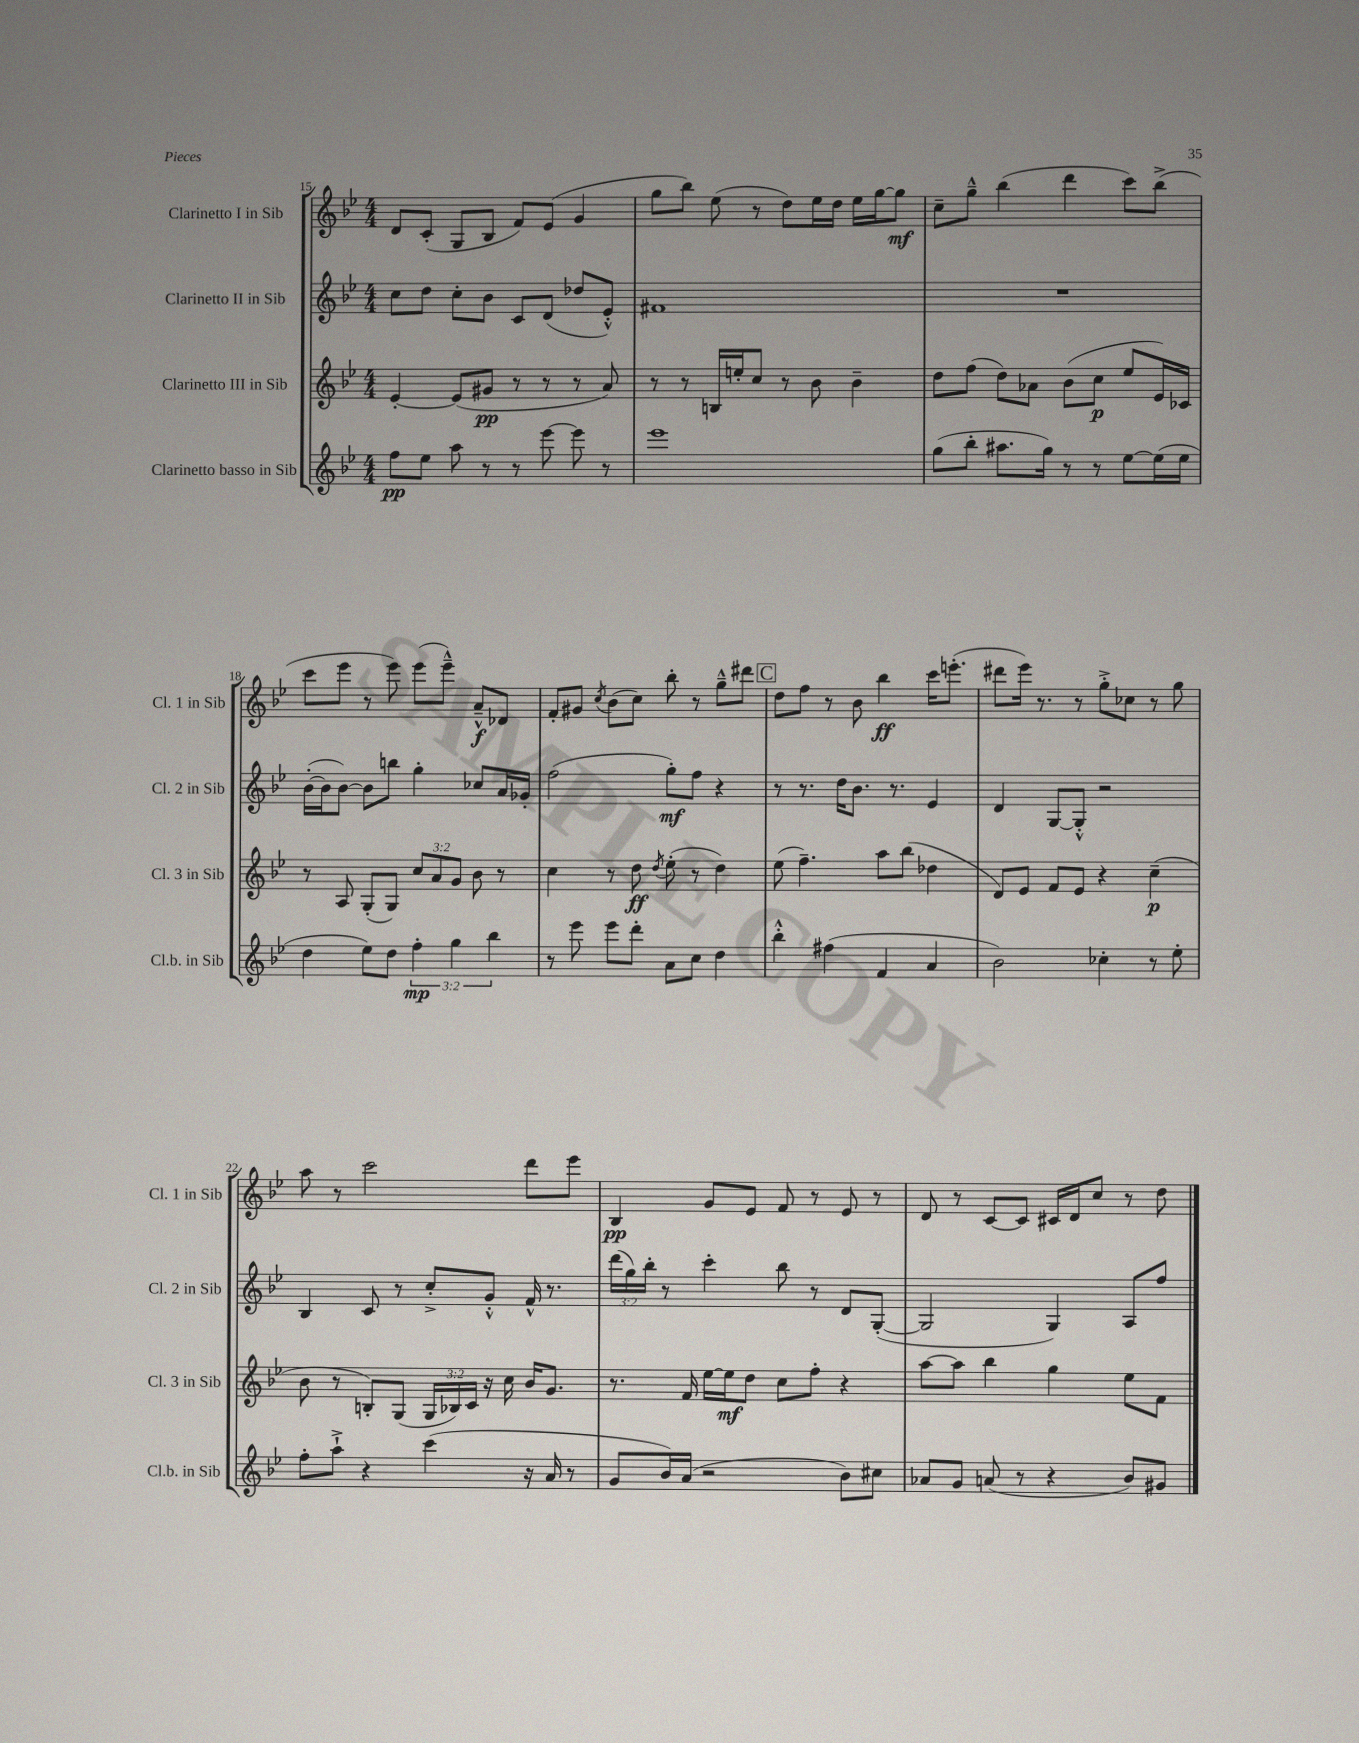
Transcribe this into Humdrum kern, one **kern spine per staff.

**kern	**dynam	**kern	**dynam	**kern	**dynam	**kern	**dynam
*part4	*part4	*part3	*part3	*part2	*part2	*part1	*part1
*staff4	*staff4	*staff3	*staff3	*staff2	*staff2	*staff1	*staff1
*I"Clarinetto basso in Sib	*	*I"Clarinetto III in Sib	*	*I"Clarinetto II in Sib	*	*I"Clarinetto I in Sib	*
*I'Cl.b. in Sib	*	*I'Cl. 3 in Sib	*	*I'Cl. 2 in Sib	*	*I'Cl. 1 in Sib	*
*clefG2	*	*clefG2	*	*clefG2	*	*clefG2	*
*k[b-e-]	*	*k[b-e-]	*	*k[b-e-]	*	*k[b-e-]	*
*M4/4	*	*M4/4	*	*M4/4	*	*M4/4	*
=15	=15	=15	=15	=15	=15	=15	=15
8ff\L	pp	[4e-'/	.	8cc\L	.	8d/L	.
8ee-\J	.	.	.	8dd\J	.	(8c'/J	.
8aa\	.	(8e-/L]	.	8cc'\L	.	8G/L	.
8r	.	8g#X/J	pp	8b-\J	.	8B-/J	.
8r	.	8r	.	8c/L	.	8f/L)	.
[8eee-\	.	8r	.	(8d/J	.	(8e-/J	.
8eee-\]	.	8r	.	8dd-X/L	.	4g/	.
8r	.	8a/)	.	8e-'^^/J)	.	.	.
=16	=16	=16	=16	=16	=16	=16	=16
1eee-	.	8r	.	1f#X	.	8gg\L	.
.	.	8r	.	.	.	8bb-\J)	.
.	.	16Bn/LL	.	.	.	(8ee-\	.
.	.	16een'/J	.	.	.	.	.
.	.	8cc/J	.	.	.	8r	.
.	.	8r	.	.	.	8dd\L)	.
.	.	8b-\	.	.	.	16ee-\L	.
.	.	.	.	.	.	16dd\JJ	.
.	.	4b-~\	.	.	.	16ee-\LL	.
.	.	.	.	.	.	[16gg\J	.
.	.	.	.	.	.	8gg\J]	mf
=17	=17	=17	=17	=17	=17	=17	=17
(8gg\L	.	8dd\L	.	1r	.	8cc~\L	.
8bb-'\J	.	(8ff\J	.	.	.	8gg~^^\J	.
8.aa#X\L	.	8dd\L)	.	.	.	(4bb-\	.
.	.	8a-X\J	.	.	.	.	.
16gg\Jk)	.	.	.	.	.	.	.
8r	.	(8b-\L	.	.	.	4ddd\	.
8r	.	8cc\J	p	.	.	.	.
[8ee-\L	.	8ee-/L	.	.	.	8ccc\L)	.
(16ee-\L]	.	16e-/L)	.	.	.	(8bb-^\J	.
16ee-\JJ	.	16c-X/JJ	.	.	.	.	.
!!LO:LB:g=z
=18	=18	=18	=18	=18	=18	=18	=18
4dd\	.	8r	.	([16b-'\LL	.	8ccc\L	.
.	.	.	.	16b-\J]	.	.	.
.	.	8A/	.	[8b-\J)	.	8eee-\J	.
8ee-\L)	.	(8G'/L	.	8b-\L]	.	8r	.
8dd\J	.	8G/J)	.	8bbn\J	.	8eee-\)	.
6ff'\	mp	12cc/L	.	4gg'\	.	(8eee-\L	.
.	.	12a/	.	.	.	.	.
.	.	.	.	.	.	8eee-~^^\J)	.
6gg\	.	12g/J	.	.	.	.	.
.	.	8b-\	.	8cc-X/L	.	8a~^^/L	f
6bb-\	.	.	.	.	.	.	.
.	.	8r	.	16a/L	.	8d-X/J	.
.	.	.	.	16g-X'/JJ	.	.	.
=19	=19	=19	=19	=19	=19	=19	=19
8r	.	4cc\	.	(2ff\	.	8f'/L	.
8eee-\	.	.	.	.	.	8g#X/J	.
.	.	.	.	.	.	8qcc/	.
8eee-\L	.	8r	.	.	.	(8b-\L	.
8ddd'\J	.	8dd\	ff	.	.	8cc\J)	.
.	.	8qdd/	.	.	.	.	.
8a\L	.	(8ee-'\	.	8gg'\L)	mf	8bb-'\	.
8cc\J	.	8r	.	8ff\J	.	8r	.
4dd\	.	4dd\)	.	4r	.	8gg~^^\L	.
.	.	.	.	.	.	8ddd#X\J	.
!!LO:REH:place=s1:t=C
=20	=20	=20	=20	=20	=20	=20	=20
4bb-'^^\	.	(8ee-\	.	8r	.	8dd\L	.
.	.	4.ff~\)	.	8.r	.	8ff\J	.
(4ff#X\	.	.	.	.	.	8r	.
.	.	.	.	16dd\KL	.	.	.
.	.	.	.	8.b-\J	.	8b-\	.
4f/	.	8aa\L	.	.	.	4bb-\	ff
.	.	.	.	8.r	.	.	.
.	.	(8bb-\J	.	.	.	.	.
4a/	.	4dd-X\	.	4e-/	.	16ccc\KL	.
.	.	.	.	.	.	(8.eeen'\J	.
=21	=21	=21	=21	=21	=21	=21	=21
2b-\)	.	8d/L)	.	4d/	.	8ddd#X\L	.
.	.	8e-/J	.	.	.	16eee-\Jk)	.
.	.	.	.	.	.	8.r	.
.	.	8f/L	.	[8G/L	.	.	.
.	.	8e-/J	.	8G'^^/J]	.	8r	.
4cc-X'\	.	4r	.	2r	.	8gg'^\L	.
.	.	.	.	.	.	8cc-X\J	.
8r	.	(4cc~\	p	.	.	8r	.
8ee-'\	.	.	.	.	.	8gg\	.
!!LO:LB:g=z
=22	=22	=22	=22	=22	=22	=22	=22
8ff'\L	.	8b-\	.	4B-/	.	8aa\	.
8aa`^\J	.	8r	.	.	.	8r	.
4r	.	8Bn'/L)	.	8c/	.	2ccc\	.
.	.	(8G/J	.	8r	.	.	.
(4ccc\	.	24G/LL	.	8cc'^/L	.	.	.
.	.	24B-X/)	.	.	.	.	.
.	.	24c/JJ	.	.	.	.	.
.	.	16r	.	8g'^^/J	.	.	.
.	.	16cc\	.	.	.	.	.
16r	.	16b-/KL	.	16f^^/	.	8ddd\L	.
16a/	.	8.g/J	.	8.r	.	.	.
8r	.	.	.	.	.	8eee-\J	.
=23	=23	=23	=23	=23	=23	=23	=23
8g/L	.	8.r	.	(24ddd\LL	.	4B-/	pp
.	.	.	.	24gg\)	.	.	.
.	.	.	.	24bb-'\JJ	.	.	.
16b-/L)	.	.	.	8r	.	.	.
(16a/JJ	.	16f/	.	.	.	.	.
2r	.	[16ee-\LL	.	4ccc'\	.	8g/L	.
.	.	16ee-\J]	mf	.	.	.	.
.	.	8dd\J	.	.	.	8e-/J	.
.	.	8cc\L	.	8bb-\	.	8f/	.
.	.	8ff'\J	.	8r	.	8r	.
8b-\L)	.	4r	.	8d/L	.	8e-/	.
8cc#X\J	.	.	.	([8G'/J	.	8r	.
=24	=24	=24	=24	=24	=24	=24	=24
8a-X/L	.	[8aa\L	.	2G/]	.	8d/	.
8g/J	.	8aa\J]	.	.	.	8r	.
(8an/	.	4bb-\	.	.	.	[8c/L	.
8r	.	.	.	.	.	8c/J]	.
4r	.	4gg\	.	4G/)	.	16c#X/LL	.
.	.	.	.	.	.	16d/J	.
.	.	.	.	.	.	8cc/J	.
8b-/L)	.	8ee-\L	.	8A/L	.	8r	.
8g#X/J	.	8f\J	.	8ff/J	.	8dd\	.
==	==	==	==	==	==	==	==
*-	*-	*-	*-	*-	*-	*-	*-
